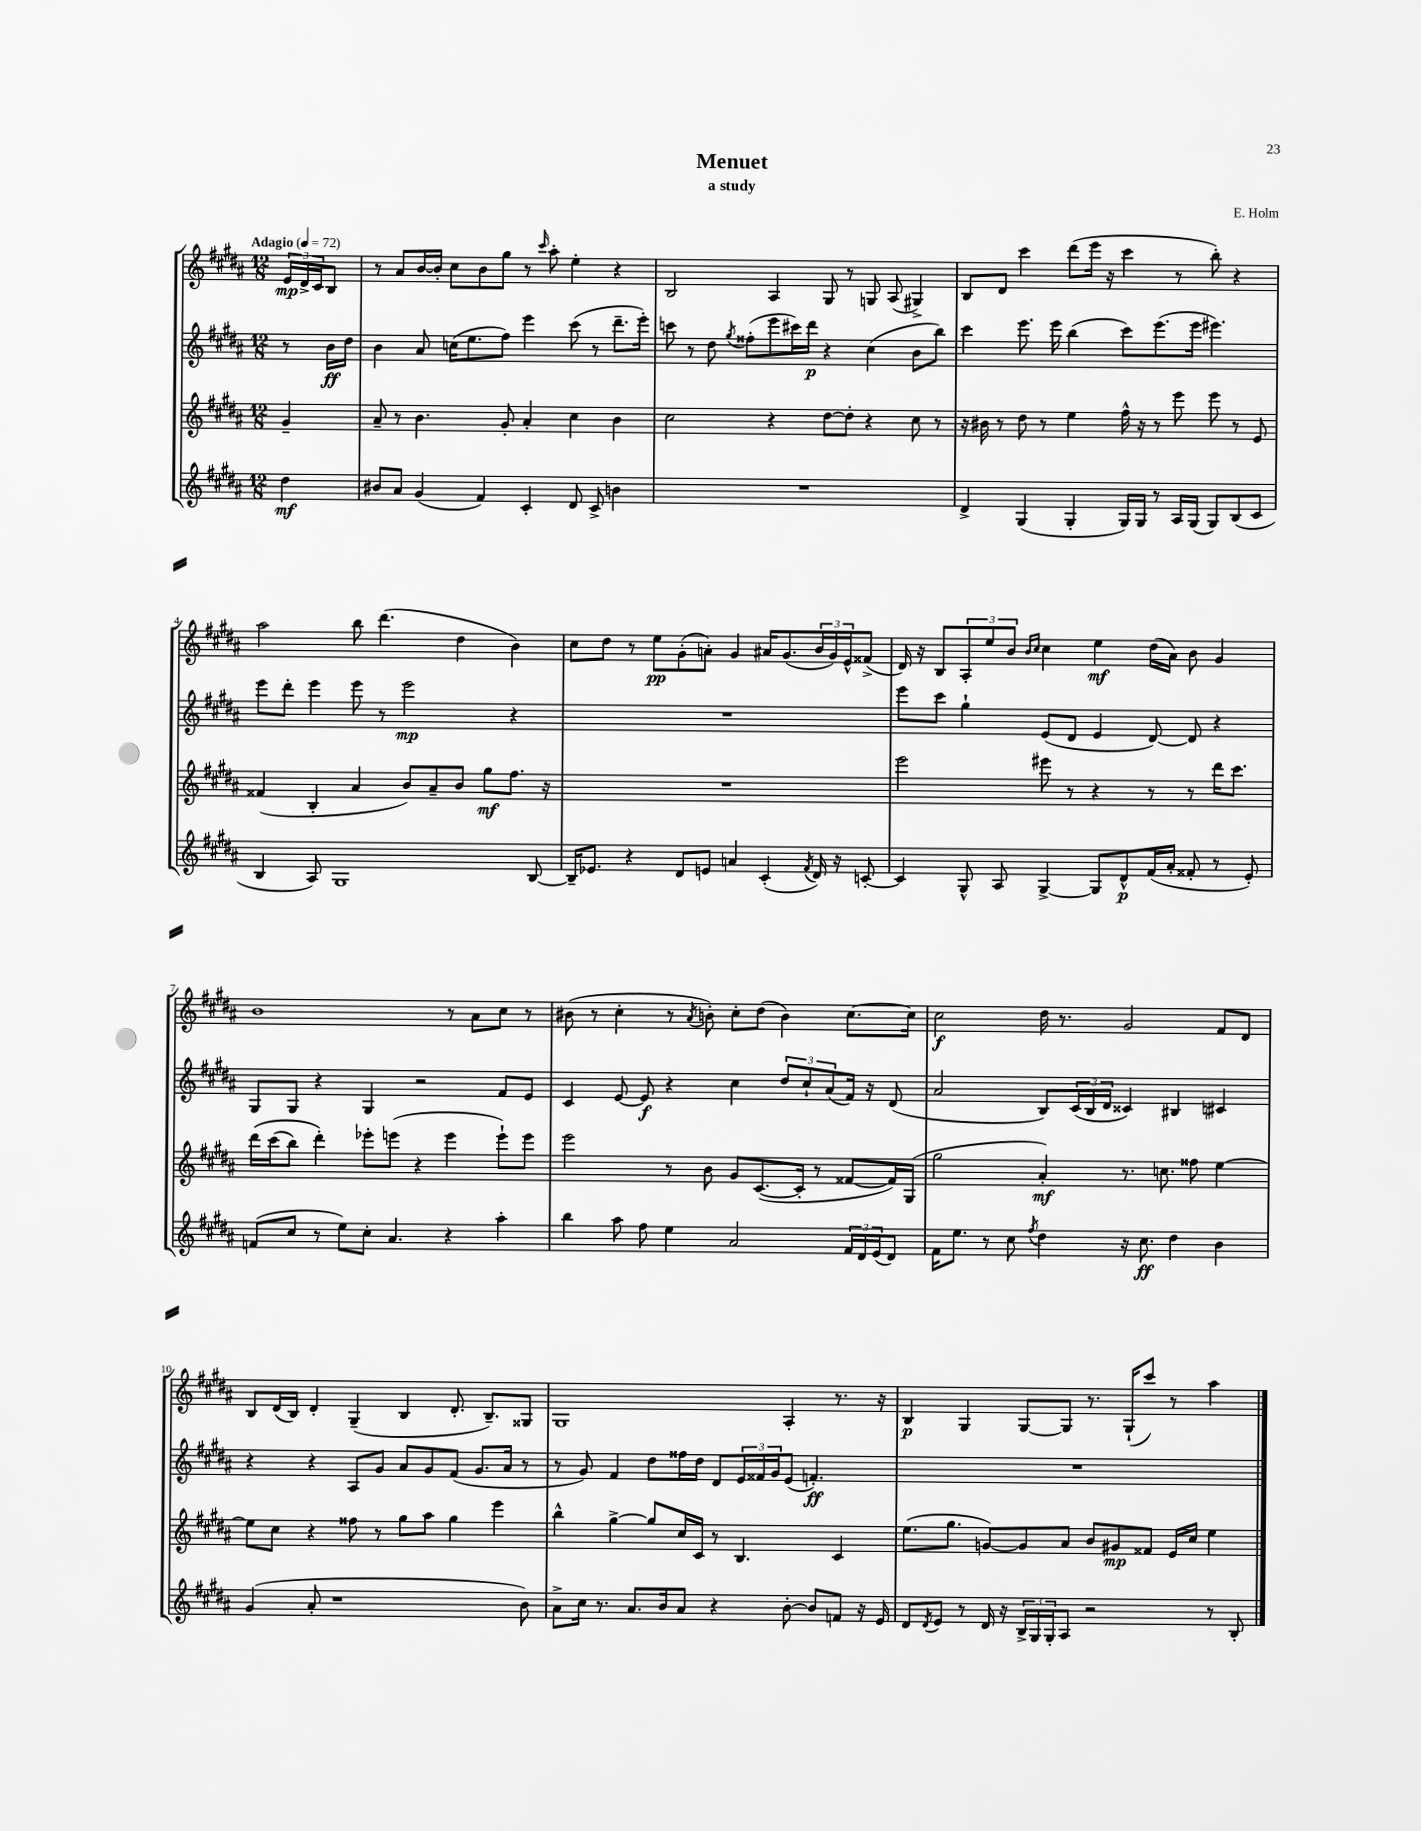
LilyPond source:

\header { title = "Menuet" composer = "E. Holm" subtitle = "a study" }
<<
\new StaffGroup <<
\new Staff = "s0" {
    \clef treble \key b \major \numericTimeSignature \time 12/8 \partial 4 \tempo "Adagio" 4 = 72
    \tuplet 3/2 { e'16\mp dis'16-> cis'16 } b8 |
    r8 ais'8 b'16~ b'16-. cis''8 b'8 gis''8 r8 \grace { cis'''16 } ais''8-. e''4-. r4 |
    b2 ais4 gis8 r8 g8 ais8( gis4->) |
    b8 dis'8 cis'''4 dis'''8( e'''16 r16 cis'''4 r8 b''8-.) r4 |
    ais''2 b''8 dis'''4.( dis''4 b'4) |
    cis''8 dis''8 r8 e''8\pp gis'8-.( a'8-.) gis'4 ais'16 gis'8.( \tuplet 3/2 { b'16 gis'16) e'16-^ } fisis'8->( |
    dis'16) r16 b8 \tuplet 3/2 { ais8-. e''8 b'8 } \grace { b'16 cis''16 } cis''4 e''4\mf dis''16( ais'16) b'8 gis'4 |
    b'1 r8 ais'8 cis''8 r8 |
    bis'8( r8 cis''4-. r8 \acciaccatura { ais'8 } b'8-.) cis''8-. dis''8( b'4) cis''8.~ cis''16 |
    cis''2\f dis''16 r8. gis'2 fis'8 dis'8 |
    b8 dis'16( b16) dis'4-. gis4--( b4 dis'8.-. b8.--) gisis8 |
    gis1 ais4-. r8. r16 |
    b4\p gis4 gis8~ gis8 r8. gis16-!( cis'''8) r8 ais''4 \bar "|." |
}
\new Staff = "s1" {
    \clef treble \key b \major \numericTimeSignature \time 12/8 \partial 4
    r8 b'16\ff dis''16 |
    b'4 ais'8 c''16( e''8. fis''8) e'''4 cis'''8( r8 dis'''8.-- e'''16-.) |
    c'''8 r8 dis''8 \acciaccatura { gis''8 } fisis''8-.( e'''8 cis'''16) dis'''16\p r4 cis''4( b'8 b''8) |
    cis'''4 e'''8. e'''16 b''4( cis'''8) e'''8.( e'''16 eis'''4.) |
    e'''8 dis'''8-. e'''4 e'''8 r8 e'''2\mp r4 |
    R1. |
    e'''8 cis'''8 gis''4-! e'8( dis'8 e'4 dis'8~) dis'8 r4 |
    gis8 gis8 r4 gis4 r2 fis'8 e'8 |
    cis'4 e'8~ e'8\f r4 cis''4 \tuplet 3/2 { dis''8 cis''8-! ais'8( } fis'16) r16 dis'8( |
    ais'2 b8) \tuplet 3/2 { cis'16( b16 dis'16 } cisis'4) bis4 cis'4 |
    r4 r4 ais8 gis'8 ais'8 gis'8 fis'8( gis'8. ais'16 r8 |
    r8 gis'8) fis'4 dis''8 fisis''16 dis''16 dis'8 \tuplet 3/2 { e'16 fisis'16 gis'16 } e'8( f'4.-.\ff) |
    R1. \bar "|." |
}
\new Staff = "s2" {
    \clef treble \key b \major \numericTimeSignature \time 12/8 \partial 4
    gis'4-- |
    ais'8-- r8 b'4. gis'8-. ais'4-. cis''4 b'4 |
    cis''2 r4 dis''8~ dis''8-. r4 cis''8 r8 |
    r16 bis'16 r8 dis''8 r8 e''4 fis''16-^ r16 r8 e'''8 e'''8 r8 e'8 |
    fisis'4( b4-. ais'4 b'8) ais'8-- b'8 gis''8\mf fis''8. r16 |
    R1. |
    e'''2 eis'''8 r8 r4 r8 r8 dis'''16 cis'''8. |
    dis'''16\( cis'''16( b''8) dis'''4-.\) ees'''8-. e'''8( r4 e'''4 e'''8-!) e'''8 |
    e'''2 r8 b'8 gis'8 cis'8.~( cis'16-. r8 fisis'8~ fisis'16) gis16( |
    gis''2 ais'4-.\mf) r8. c''8. fisis''8 e''4~ |
    e''8 cis''8 r4 fisis''8 r8 gis''8 ais''8 gis''4 e'''4 |
    b''4-^ gis''4~-> gis''8 cis''16 cis'16 r8 b4. cis'4 |
    e''8.( gis''8. g'8~) g'8 ais'8 b'8 gis'8\mp fisis'8 e'16 cis''16 e''4 \bar "|." |
}
\new Staff = "s3" {
    \clef treble \key b \major \numericTimeSignature \time 12/8 \partial 4
    dis''4\mf |
    bis'8 ais'8 gis'4( fis'4) cis'4-. dis'8 cis'8-> b'4 |
    R1. |
    dis'4-> gis4( gis4-. gis16) gis16 r8 ais16 gis16( gis8) b8( cis'8 |
    b4 ais8) gis1 b8~ |
    b16-- ees'8. r4 dis'8 e'8 a'4 cis'4-.( \acciaccatura { fis'8 } dis'16) r16 c'8~-. |
    c'4 gis8-^ ais8 gis4~-> gis8 dis'8-^\p fis'16( ais'16-. fisis'8-. r8 e'8-.) |
    f'8( cis''8 r8 e''8) cis''8-. ais'4. r4 ais''4-. |
    b''4 ais''8 fis''8 e''4 ais'2 \tuplet 3/2 { fis'16 dis'16 e'16( } dis'8) |
    fis'16 e''8. r8 cis''8 \acciaccatura { fis''8 } dis''4 r16 cis''8.\ff dis''4 b'4 |
    gis'4( ais'8-. r1 b'8) |
    ais'8-> cis''16 r8. ais'8. b'16 ais'8 r4 b'8~-. b'8 f'8 r16 e'16 |
    dis'8 \acciaccatura { dis'8 } e'8 r8 dis'16 r16 \tuplet 3/2 { b16-> gis16 gis16-. } ais8 r2 r8 b8-. \bar "|." |
}
>>
>>
